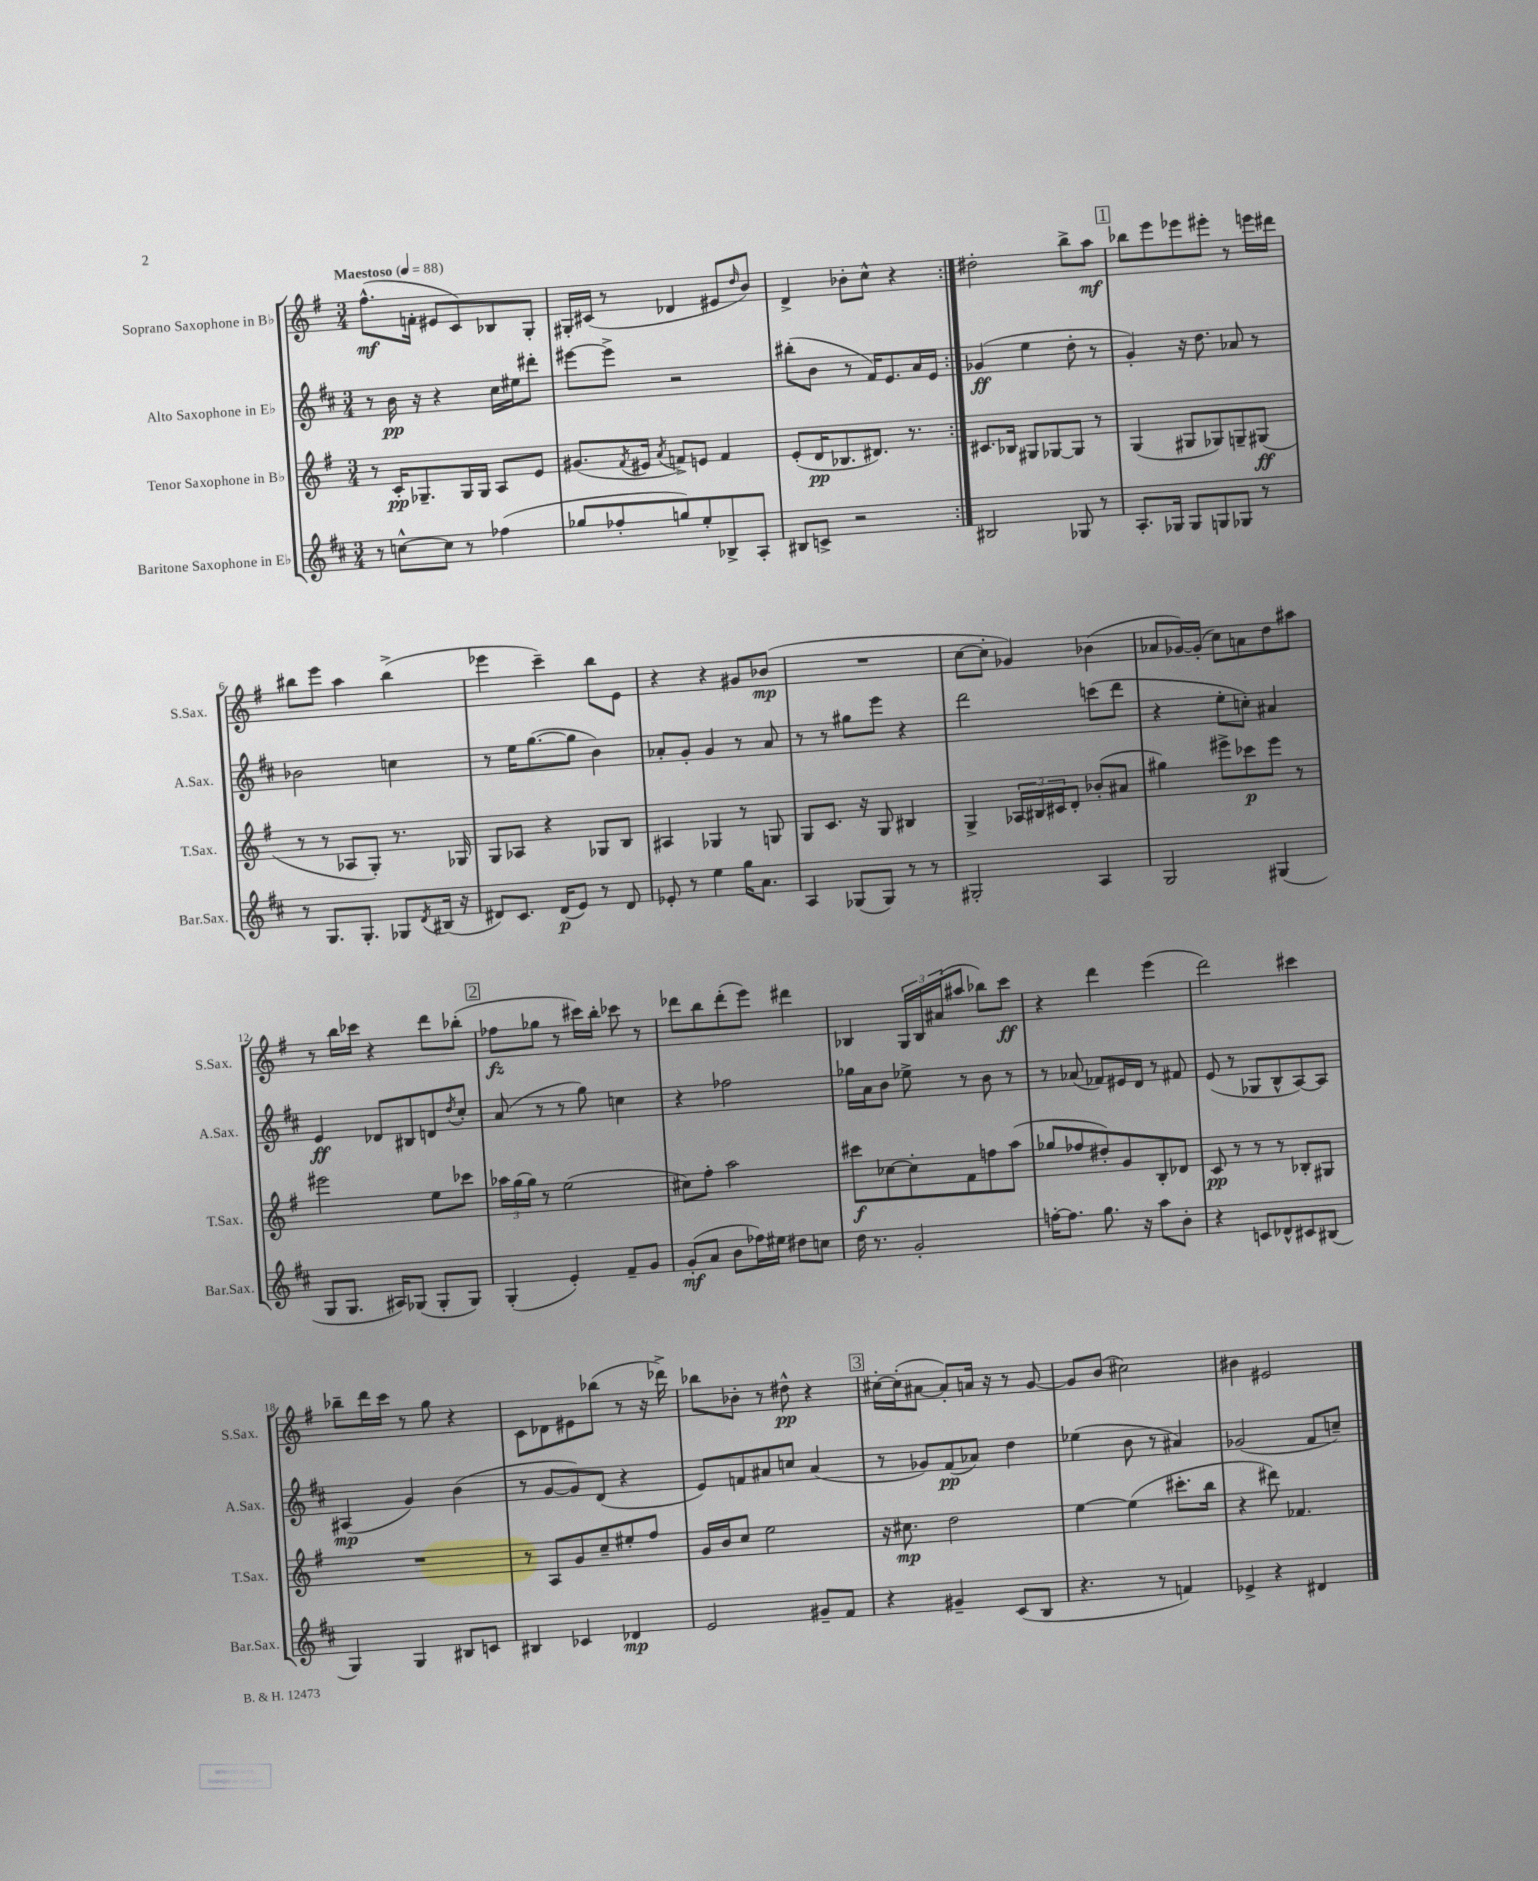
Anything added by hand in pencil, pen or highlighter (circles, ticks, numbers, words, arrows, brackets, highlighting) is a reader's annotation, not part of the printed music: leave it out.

**kern	**kern	**kern	**kern
*staff4	*staff3	*staff2	*staff1
*clefG2	*clefG2	*clefG2	*clefG2
*k[f#c#]	*k[f#]	*k[f#c#]	*k[f#]
*M3/4	*M3/4	*M3/4	*M3/4
*MM88	*MM88	*MM88	*MM88
8r	8r	8r	(8.ff#^^
[8cc^^	16c'	16b	.
.	8.G-~	16r	16f'
8cc]	.	4r	8e#
8r	16G-	.	8c)
.	16G-	.	.
(4ff-	8A	16cc#	8B-
.	.	16ee#	.
.	8e	8ddd#'	8G'
=	=	=	=
8gg-	(8.g#	[8eee#	16G#'
.	.	.	(16c#
8ff-'	.	8eee#^]	8r
.	8qf#	.	.
.	16e#	.	.
.	8qa	.	.
8gg)	8f^)	2r	4d-
8ee'	8e	.	.
8B-^	4f	.	8e#
.	.	.	16qqdd
8A'	.	.	8b)
=	=	=	=
8B#	(8e'	(8bb#'	4d^
8c^	16d	8b	.
.	8.B-	.	.
2r	.	8r	8b-'
.	8.d#)	16f#)	8cc^^
.	.	8.e	.
.	.	.	4r
.	8.r	.	.
.	.	16a	.
.	.	16e	.
=:|!	=:|!	=:|!	=:|!
2B#	8.c#	(4g-	2dd#'
.	16B-	.	.
.	8G#	4ee	.
.	[8G-	.	.
8G-	8G-]	8dd'	8bb^
8r	8r	8r	8aa
=	=	=	=
8.A'	(4G	4g')	8bb-
.	.	.	8eee
16G-	.	.	.
8G-	8G#	16r	8eee-
.	.	8.dd	.
8G	8G-)	.	8eee#'
8G-	8G~	8a-	8r
8r	(8G#	8r	16eee
.	.	.	16ddd#
=	=	=	=
8r	8r	2b-	8bb#
8.G	8r	.	8eee
.	8A-	.	4aa
8.G'	.	.	.
.	8G')	.	.
8G-	8.r	4cc	(4bb#^
8qd	.	.	.
(16B#	.	.	.
16r	16G-	.	.
=	=	=	=
8d#)	8G	8r	4eee-
8.c#	8A-	16ee	.
.	.	([8.gg	.
.	4r	.	4ccc~)
(16d#	.	.	.
8e)	.	8gg]	.
8r	8G-	4b)	8bb
8d#	8B	.	8e
=	=	=	=
8e-'	4A#	8a-'	4r
8r	.	8g'	.
4ee	4G-	4g	4r
16gg	8r	8r	8g#
8.a	.	.	.
.	8G	8a-	(8b-
=	=	=	=
4A	8G	8r	2.r
.	8.c	8r	.
(8G-	.	8gg#	.
.	16r	.	.
8G-)	8G	8eee	.
8r	4B#	4r	.
8r	.	.	.
=	=	=	=
2G#'	4G^	2ddd	[8cc
.	.	.	8cc']
.	24A-	.	4g-)
.	24B#	.	.
.	24c#	.	.
.	8d'	.	.
4A	(8b-'	(8ccc	(4b-
.	8a#	8ddd	.
=	=	=	=
2G	4gg#)	4r	8a-
.	.	.	[16g-)
.	.	.	(16g-']
.	8eee#^	8ee'	8cc)
.	8ccc-	8cc')	8a
(4G#	8eee#	4a#	8dd
.	8r	.	8aa#
=	=	=	=
8G	2eee#	4e	8r
8.G	.	.	16bb
.	.	.	16ccc-
.	.	8d-	4r
16A#)	.	.	.
(8G-	.	8B#	.
8G-'	8ee	8d	8ddd
.	.	8qdd	.
8G-)	8ccc-	8cc#'	(8bb-'
=	=	=	=
(4G'	24aa-	(8a	8ff-
.	(24gg	.	.
.	24gg)	.	.
.	8r	8r	8gg-
4e')	(2ee	8r	8r
.	.	8gg)	16ccc#)
.	.	.	16bb'
8f#~	.	4cc	8ccc-
8g	.	.	8r
=	=	=	=
(8g'	8cc#)	4r	8ddd-
8a	8ff#'	.	8bb
8b	2aa	2ff-	(8ddd-'
16ff-)	.	.	8eee)
16ee#	.	.	.
8dd#	.	.	4ddd#
8cc	.	.	.
=	=	=	=
16dd	8ccc#	16gg-	4B-
8.r	.	16a	.
.	[8cc-	8b	.
2g'	8cc-']	8ee-^	24G
.	.	.	24B-
.	.	.	(24a#
.	8f#	8r	8aa#
.	8ff	8b	8bb-)
.	(8aa	8r	8ccc
=	=	=	=
[16ff'	8gg-	8r	4r
8.ff]	.	.	.
.	8ff-	(8a-	.
8.gg	8dd#')	8f-)	4ddd
.	8g	16e#	.
16r	.	16d	.
8aa	8B'	8r	(4eee
8b'	8d-	8f#	.
=	=	=	=
4r	8c	(8e	2ddd)
.	8r	8r	.
8c	8r	8G-	.
8d-^^	8r	8B^^	.
8c#	8B-'	[8A)	4ccc#
(8B#	8G#	8A]	.
=	=	=	=
4G)	2.r	(4A#	8bb-~
.	.	.	16ddd
.	.	.	16ccc
4G	.	4g)	8r
.	.	.	8gg
8B#	.	(4b	4r
8c	.	.	.
=	=	=	=
4B#	8r	8r	8c
.	8A	[8g	8d-
4c-	8g	8g])	8e#
.	8cc~	(8d	(8bb-
4d-	8ee#'	4r	8r
.	8ff#	.	16r
.	.	.	16ddd-^)
=	=	=	=
2e	16g	8e)	8bb-
.	16b	.	.
.	8cc	8f	8b-'
.	2ee	8a#	8r
.	.	8cc	8dd#^^
8g#~	.	(4a#	4r
8f#	.	.	.
=	=	=	=
4r	16r	8r	[16cc#'
.	8.cc#	.	(16cc#']
.	.	8g-)	[8a#
4g#~	2dd	(8f#	8a#'])
.	.	8a-)	16a
.	.	.	16r
(8c#	.	4dd	8r
8B	.	.	[8g
=	=	=	=
4.r	[4ee	(4ee-	8g]
.	.	.	(8b
.	(4ee]	8b	2cc#)
8r	.	8r	.
4f)	8.ccc#'	4a#)	.
.	16bb	.	.
=	=	=	=
4e-^	4r	(2g-	4b#
4r	8ddd#)	.	2e#
.	4.f-	.	.
4d#	.	8f#	.
.	.	8cc~)	.
==	==	==	==
*-	*-	*-	*-
